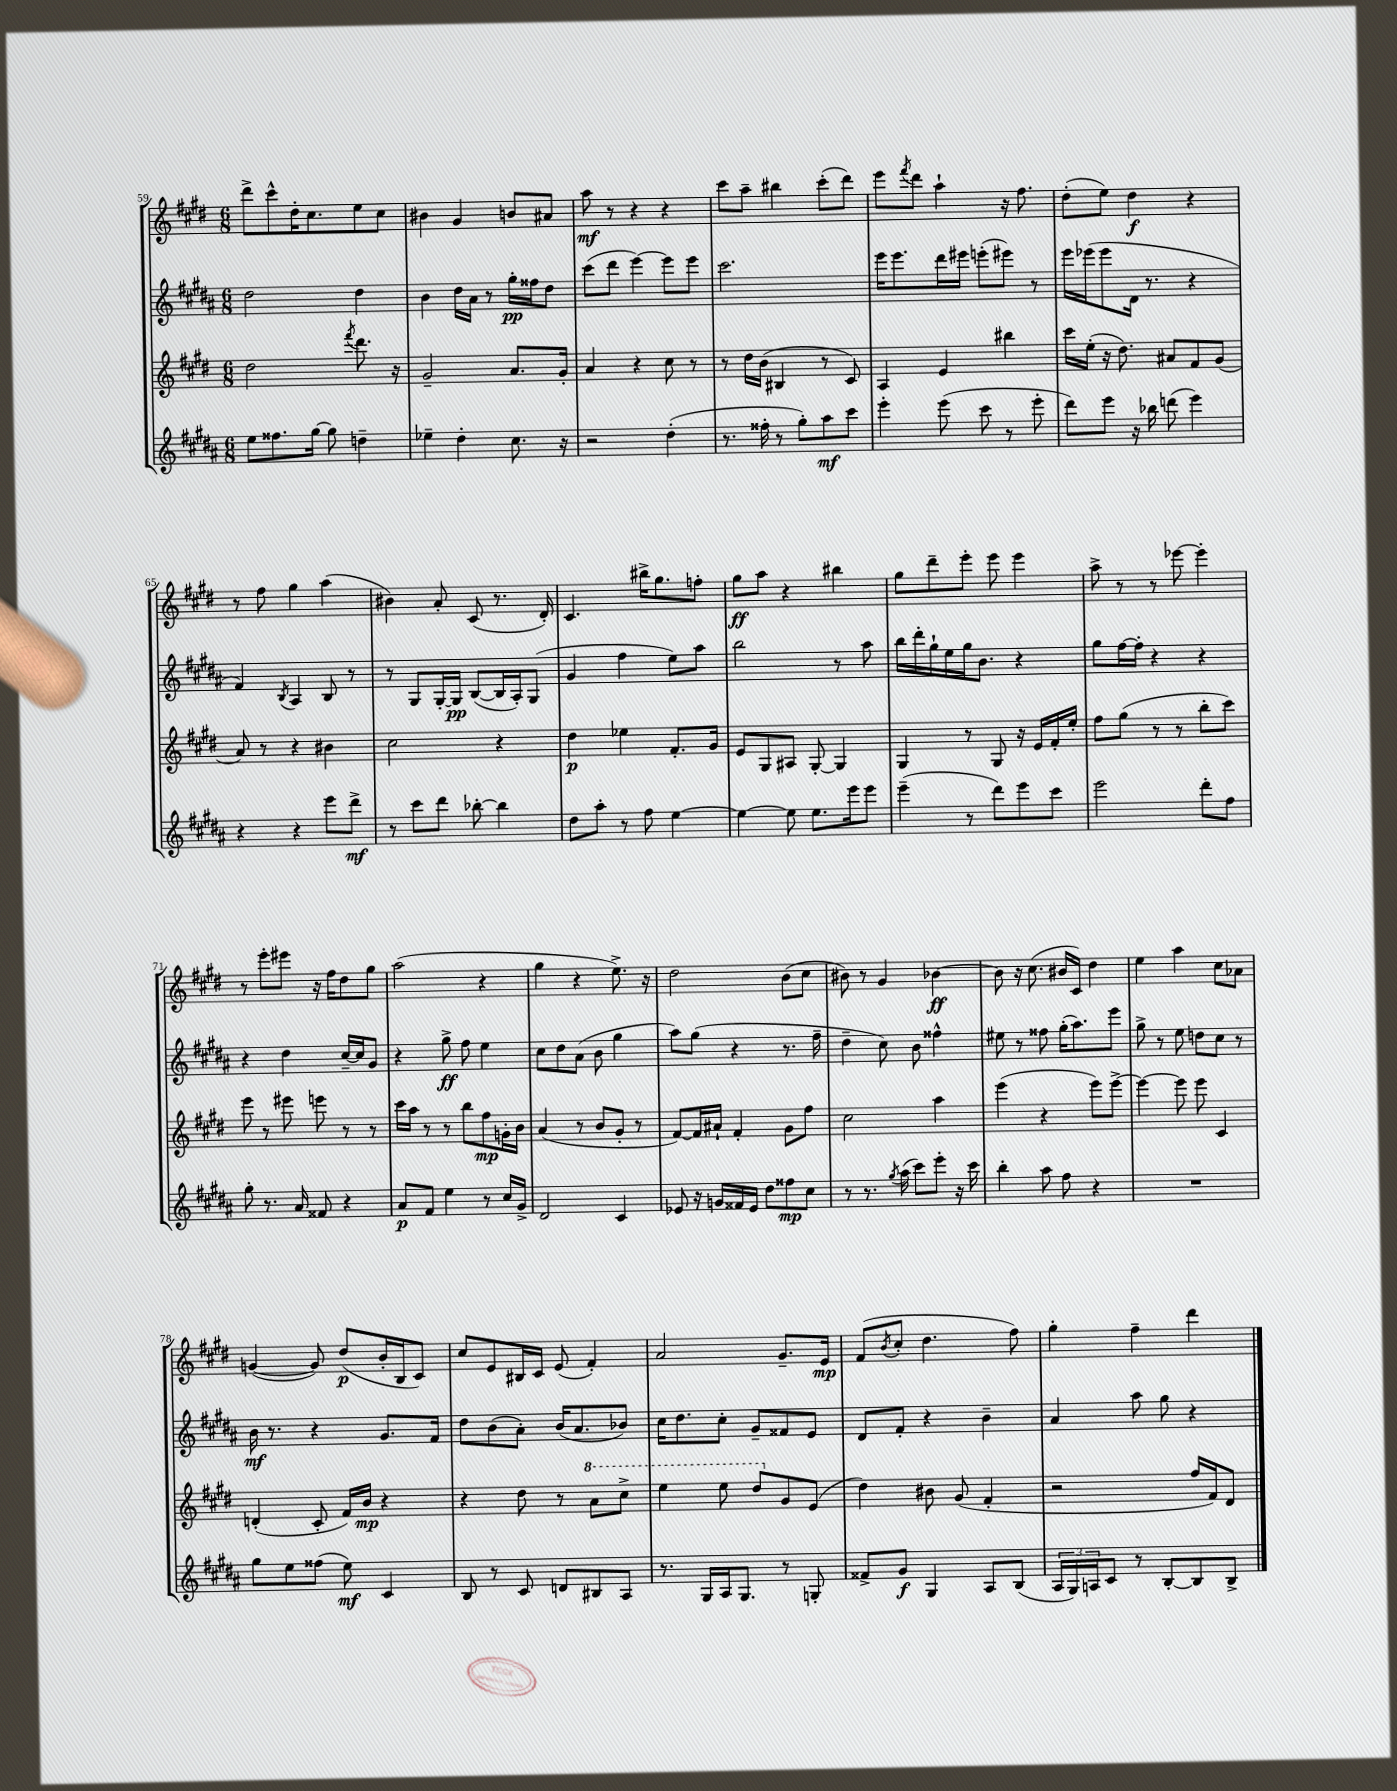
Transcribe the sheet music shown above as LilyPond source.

<<
\new StaffGroup <<
\new Staff = "s0" {
    \clef treble \key e \major \numericTimeSignature \time 6/8
    dis'''8-> cis'''8-^ dis''16-. cis''8. e''8 cis''8 |
    bis'4 gis'4 b'8 ais'8 |
    a''8\mf r8 r4 r4 |
    cis'''8 a''8-- bis''4 cis'''8-.( dis'''8) |
    e'''8 \acciaccatura { fis'''8 } dis'''8 a''4-! r16 fis''8. |
    dis''8-.( e''8) dis''4\f r4 |
    r8 fis''8 gis''4 a''4( |
    bis'4) a'8-. cis'8( r8. dis'16-.) |
    cis'4. bis''16-> gis''8. f''8-. |
    gis''8\ff a''8 r4 bis''4 |
    gis''8 dis'''8-- e'''8-. e'''8 e'''4 |
    a''8-> r8 r8 ees'''8~ ees'''4-. |
    r8 e'''8-. eis'''8 r16 fis''16 dis''8 gis''8 |
    a''2( r4 |
    gis''4 r4 e''8.->) r16 |
    dis''2 b'8( cis''8 |
    bis'8) r8 gis'4 bes'4~\ff |
    bes'8 r16 cis''8.( bis'16 cis'16) dis''4 |
    e''4 a''4 cis''8 aes'8 |
    g'4~( g'8) dis''8\p( b'16-. b16 cis'8) |
    cis''8 e'8 bis16 cis'16 e'8( fis'4-.) |
    a'2 gis'8.-- e'16\mp |
    fis'8( \acciaccatura { b'8 } cis''8-. dis''4. fis''8) |
    gis''4-. fis''4-- dis'''4 \bar "|." |
}
\new Staff = "s1" {
    \clef treble \key b \major \numericTimeSignature \time 6/8
    dis''2 dis''4 |
    b'4 dis''16 ais'16 r8 gis''16-.\pp fisis''16 dis''8 |
    cis'''8( dis'''8 e'''4~) e'''8 e'''8 |
    cis'''2. |
    e'''16 e'''8. dis'''16 eis'''16 e'''8-.( eis'''8) r8 |
    e'''16 ees'''16( ees'''8 dis'16 r8. r4 |
    fis'4) \acciaccatura { b8 } ais4 b8 r8 |
    r8 gis8 gis16~-. gis16\pp b8~( b16 ais16-.) gis8( |
    gis'4 fis''4 e''8) ais''8 |
    b''2 r8 ais''8 |
    b''16 dis'''16-. gis''16-! e''16 gis''16 b'8. r4 |
    gis''8 fis''16~ fis''16-. r4 r4 |
    r4 dis''4 cis''16~-- cis''16 gis'8 |
    r4 gis''8->\ff fis''8 e''4 |
    cis''8 dis''8 ais'8( b'8 gis''4 |
    ais''8) gis''8( r4 r8. fis''16-- |
    dis''4-- cis''8) b'8 fisis''4-^ |
    eis''8 r8 fisis''8 gis''16-.( ais''8.) e'''8 |
    gis''8-> r8 e''8 d''8 cis''8 r8 |
    b'16\mf r8. r4 gis'8. fis'16 |
    dis''8 b'8( ais'8-.) b'16( ais'8. bes'8) |
    cis''16 dis''8. cis''8-. gis'8-- fisis'8 e'8 |
    dis'8 fis'8-. r4 b'4-- |
    ais'4 ais''8 gis''8 r4 \bar "|." |
}
\new Staff = "s2" {
    \clef treble \key e \major \numericTimeSignature \time 6/8
    dis''2 \acciaccatura { fis'''8 } dis'''8. r16 |
    gis'2-- a'8. gis'16-. |
    a'4 r4 cis''8 r8 |
    r8 dis''16 b'16( bis4 r8 cis'8) |
    a4 e'4 bis''4 |
    cis'''16 e''16-.( r16 dis''8.) ais'8 fis'8 gis'8( |
    a'8) r8 r4 bis'4 |
    cis''2 r4 |
    dis''4\p ees''4 fis'8.-. gis'16 |
    e'8 gis8 ais8 gis8~-. gis4 |
    gis4 r8 gis8 r16 e'16 fis'16-. e''16-. |
    fis''8 gis''8( r8 r8 b''8-. cis'''8) |
    e'''8 r8 eis'''8 e'''8 r8 r8 |
    cis'''16 a''16 r8 r8 b''8 fis''8\mp g'16-. b'16 |
    a'4( r8 b'8 gis'8-. r8 |
    fis'8~) fis'16 ais'16-! fis'4-. gis'8 fis''8 |
    cis''2 a''4 |
    e'''4( r4 e'''8) e'''8~-> |
    e'''4~ e'''8 e'''8 cis'4 |
    d'4-.( cis'8-. fis'16) b'16\mp r4 |
    r4 dis''8 r8 \ottava #1 a''8 cis'''8-> |
    e'''4 e'''8 dis'''8 \ottava #0 gis'8 e'8( |
    dis''4) bis'8 gis'8( fis'4-. |
    r2 fis''16 fis'16) dis'8 \bar "|." |
}
\new Staff = "s3" {
    \clef treble \key b \major \numericTimeSignature \time 6/8
    e''8 fisis''8. gis''16~ gis''8 d''4-- |
    ees''4-- dis''4-. cis''8. r16 |
    r2 dis''4-.( |
    r8. fisis''16-. r8 gis''8-.) ais''8\mf cis'''8 |
    e'''4-. e'''8( cis'''8 r8 e'''8-. |
    dis'''8) e'''8 r16 bes''16 d'''8( e'''4) |
    r4 r4 e'''8 dis'''8->\mf |
    r8 cis'''8 dis'''8 bes''8~-. bes''4 |
    dis''8 ais''8-. r8 fis''8 e''4~ |
    e''4~ e''8 e''8. e'''16 e'''8 |
    e'''4--( r8 dis'''8) e'''8 cis'''8 |
    e'''2 dis'''8-. fis''8 |
    gis''8-. r8. ais'16 fisis'8 r4 |
    ais'8\p fis'8 e''4 r8 cis''16 gis'16-> |
    dis'2 cis'4 |
    ees'8 r16 g'16 fisis'16 ees'16 dis''8 fisis''8\mp cis''8 |
    r8 r8. \acciaccatura { gis''8 } ais''16( cis'''8) e'''8-. r16 cis'''16 |
    b''4-. ais''8 fis''8 r4 |
    R2. |
    gis''8 e''8 fisis''8( e''8\mf) cis'4 |
    b8 r8 cis'8 d'8 bis8 ais8 |
    r8. gis16 ais16 gis8. r8 g8-. |
    fisis'8-> gis'8\f gis4 ais8 b8( |
    \tuplet 3/2 { ais16 gis16) a16 } cis'8 r8 b8~-. b8 b8-> \bar "|." |
}
>>
>>
\layout { \context { \Score currentBarNumber = #59 } }
